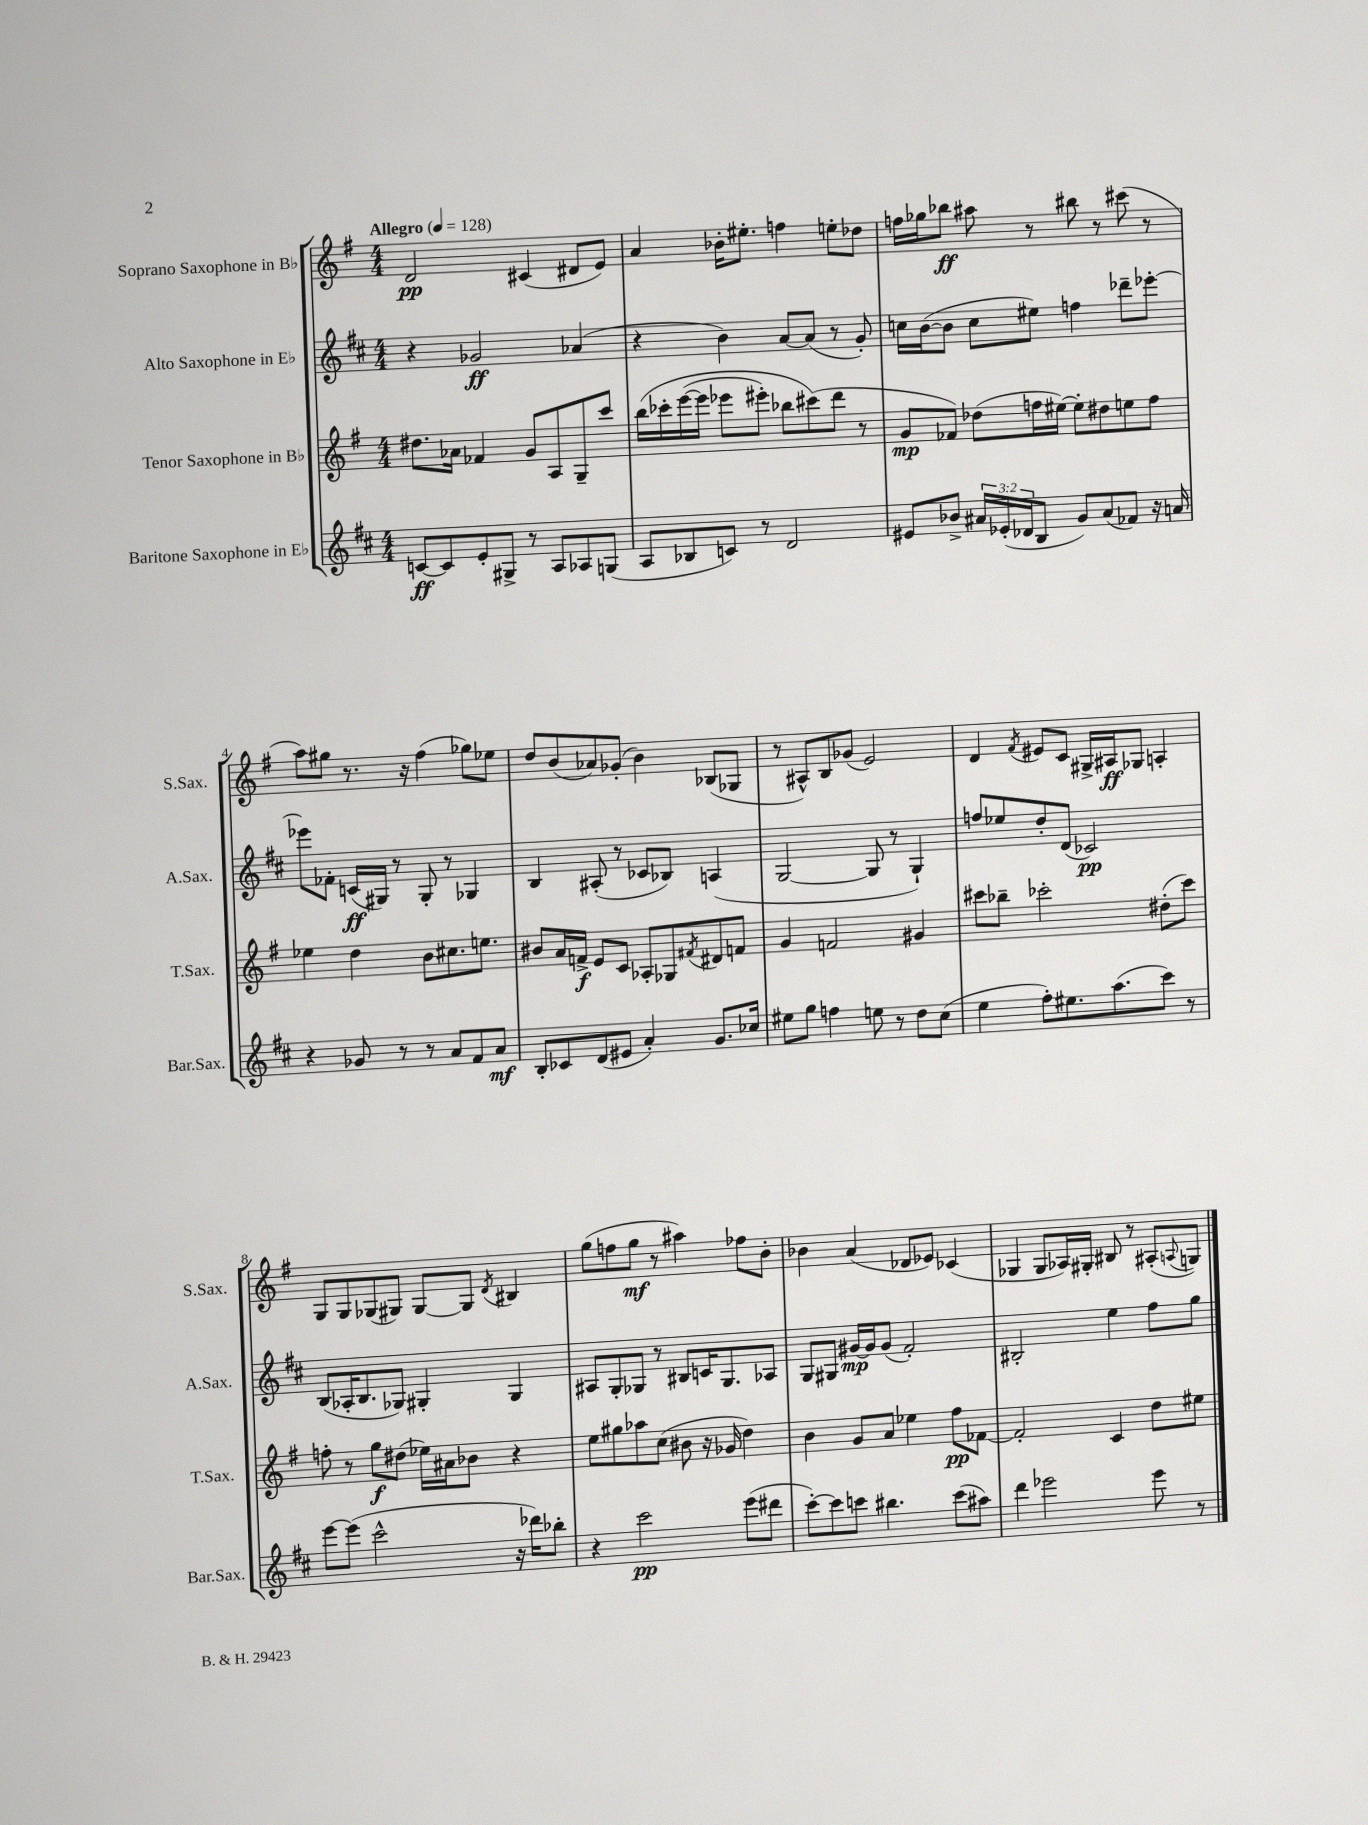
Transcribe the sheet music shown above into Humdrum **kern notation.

**kern	**kern	**kern	**kern
*staff4	*staff3	*staff2	*staff1
*clefG2	*clefG2	*clefG2	*clefG2
*k[f#c#]	*k[f#]	*k[f#c#]	*k[f#]
*M4/4	*M4/4	*M4/4	*M4/4
*MM128	*MM128	*MM128	*MM128
[8c	8.dd#	4r	2d
8c]	.	.	.
.	16a-	.	.
8e'	4f-	2g-	.
8G#^	.	.	.
8r	8g	.	(4c#
8A	8A	.	.
8A-	8G~	(4a-	8d#
(8G	8ccc	.	8e)
=	=	=	=
8A	&(16bb	4r	4a
.	16ccc-'	.	.
8B-	([16eee	.	.
.	16eee]	.	.
8c)	8eee-	4b)	16b-'
.	.	.	8.ee#'
8r	8eee#')	.	.
2d	8bb-	[8a	4ff
.	(8ccc#&)	(8a]	.
.	8ddd	8r	8ee'
.	8r	8g')	8dd-
=	=	=	=
8e#	8g	16cc	16ff
.	.	([16b	16gg-
8b-^	8f-)	8b]	8bb-
24a#	(8dd-	8cc	8aa#
(24e-'	.	.	.
24d-	.	.	.
8B	16ff	8ee#)	8r
.	[16ee#)	.	.
8g)	8ee#']	4ff	8bb#
(8a#	8dd#	.	8r
8f-)	8ee	8ddd-~	(8ccc#
16r	8ff	[8eee-'	8r
16a	.	.	.
=	=	=	=
4r	4ee-	8eee-]	8aa)
.	.	8f-'	8gg#
8g-	4dd	(16c	8.r
.	.	16G#)	.
8r	.	8r	.
.	.	.	16r
8r	8b	8G#'	(4ff#
8a	8.cc#	8r	.
8f#	.	4G-	8gg-)
.	8.ee	.	.
8a	.	.	8ee-
=	=	=	=
8B'	8b#	4B	8dd
8c-	16a	.	(8b
.	16f^	.	.
(8d	8e	(8A#'	8a-)
8e#	8c	8r	(8g-'
4a')	8A-'	8c-	4b)
.	8G-	8B-)	.
.	8qf#	.	.
8.g	8d#	(4A	(8B-
.	8f	.	8G-
16cc-	.	.	.
=	=	=	=
8ee#	4g	[2G	8r
8gg	.	.	8A#^^)
4ff	2f	.	8B
.	.	.	(8g-
8ee	.	8G]	2e)
8r	.	8r	.
8dd	4g#	4G`)	.
(8cc#	.	.	.
=	=	=	=
4ee	8ccc#	8ff	4d
.	8bb-~	8ee-	.
.	.	.	8qf#
8ff#')	2ccc-'	8dd'	8e#
8.ee#	.	(8d	8c
.	.	2c-)	16G#^
(8.aa	.	.	16A#
.	.	.	8G-
8ccc#)	(8dd#'	.	4A'
8r	8ccc-)	.	.
=	=	=	=
[8eee	8ff'	(8B	8G
(8eee]	8r	16A-'	8G
.	.	8.B	.
2ccc#^^	8gg	.	(8G-
.	(8dd#	8G-)	8G#)
.	16ee-)	4G#'	[8G#
.	16a#	.	.
.	8b-	.	8G#]
.	.	.	8qd
16r	4r	4G#	4B#
16ddd-)	.	.	.
8bb-'	.	.	.
=	=	=	=
4r	8ee	8A#	(8gg
.	8gg#	8G'	8ff
2ccc#	8aa-	8G-	8gg
.	(8cc	8r	8r
.	8b#	8B#	4aa#)
.	16r	16c	.
.	16g-	8.G-	.
(8eee	4dd)	.	8ff-
8ddd#	.	8A-	8b'
=	=	=	=
[8ccc#')	4b	8G	4b-
8ccc#]	.	8G#	.
8ccc	8g	[16g#	(4a
.	.	16g#]	.
4.bb#	8a	(8g#	.
.	4ee-	2f#')	8d-
.	.	.	8e-)
(8ccc	8ff#	.	(4c-
8aa#)	[8f-	.	.
=	=	=	=
4ddd	2f-']	2B#'	4G-
2eee-	.	.	8G-
.	.	.	16A-)
.	.	.	16G#'
.	4c	4ee	8B#
.	.	.	8r
8eee-	8dd	8ff#	(8A#'
.	.	.	8qqA
8r	8ee#	8gg	8G)
==	==	==	==
*-	*-	*-	*-
